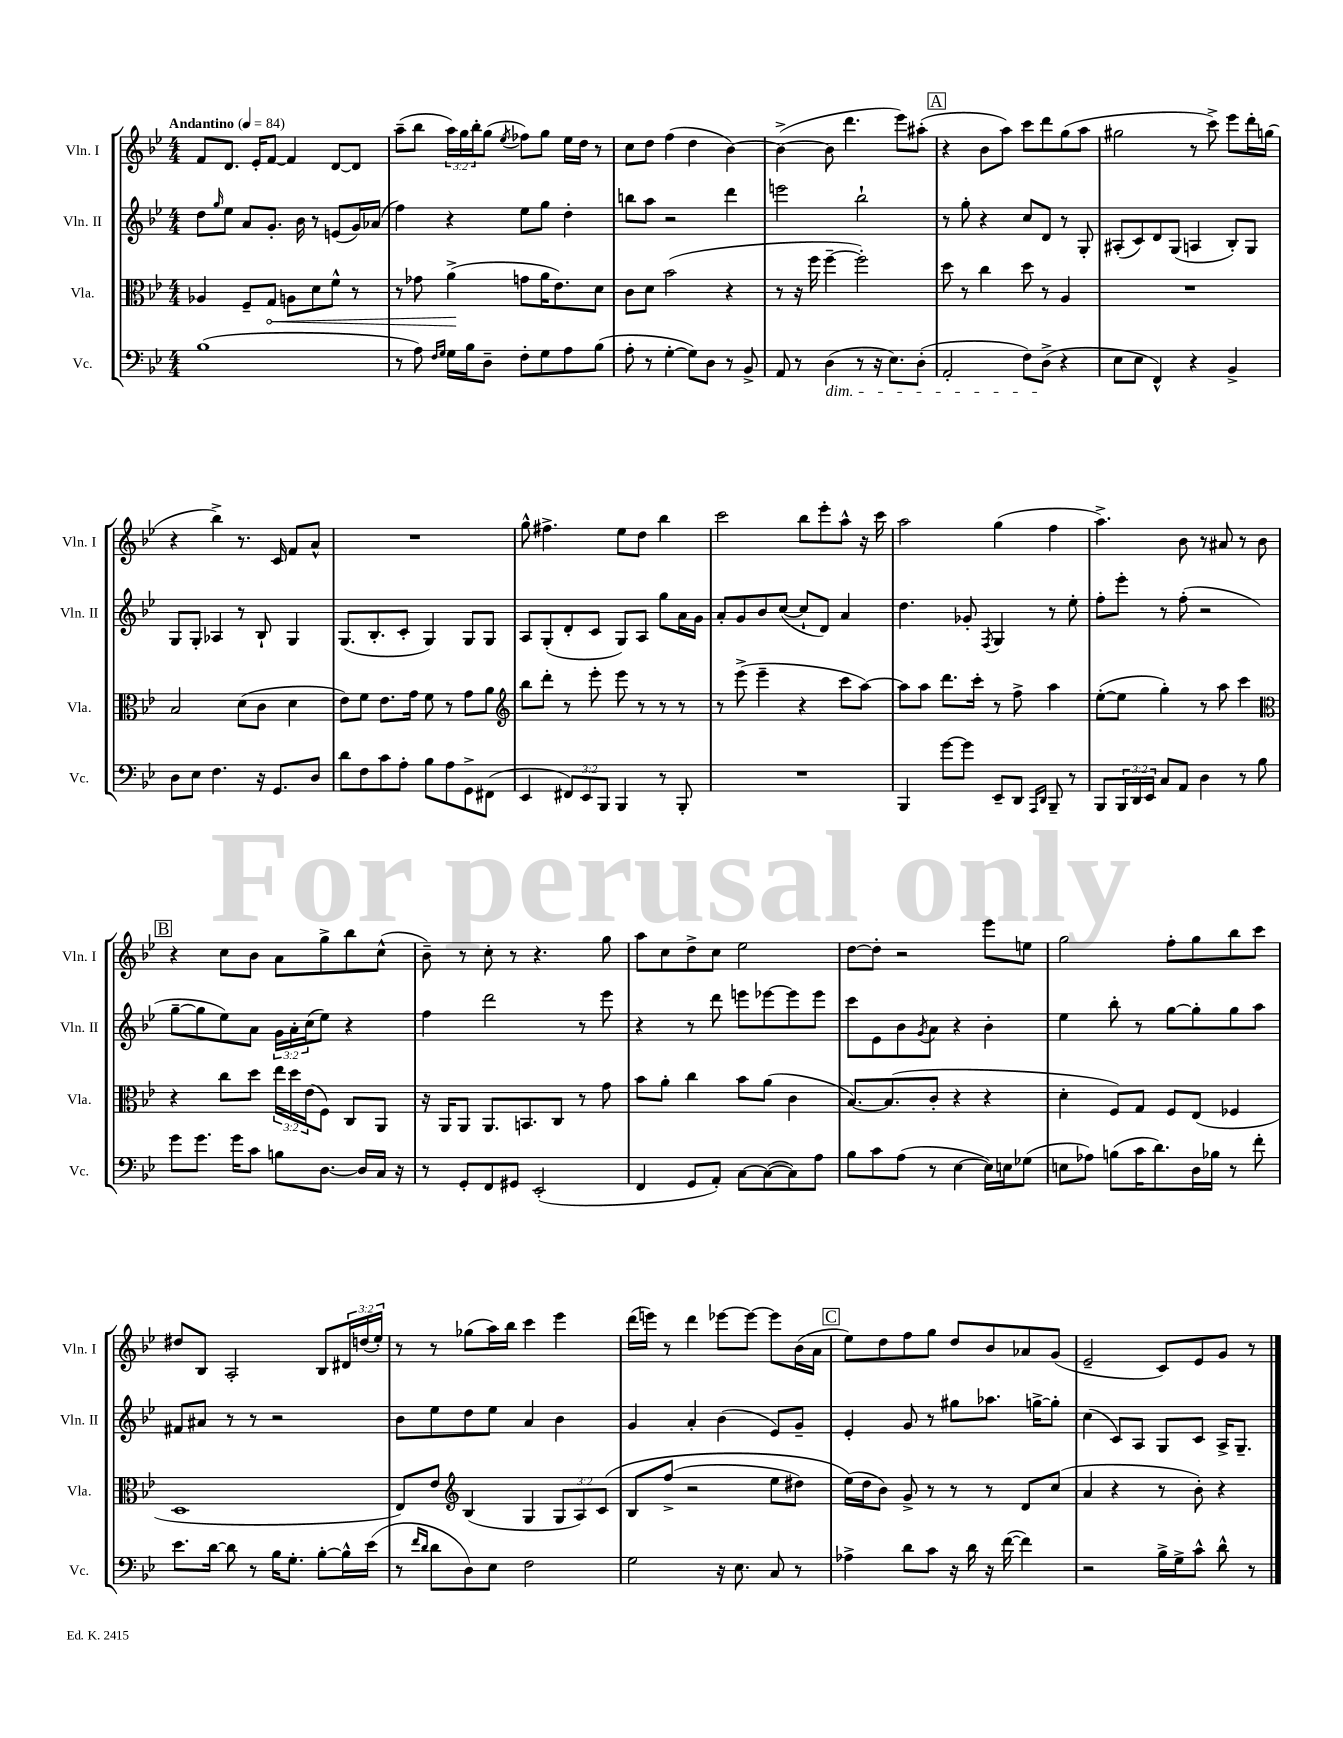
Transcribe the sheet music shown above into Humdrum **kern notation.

**kern	**kern	**kern	**kern
*staff4	*staff3	*staff2	*staff1
*clefF4	*clefC3	*clefG2	*clefG2
*k[b-e-]	*k[b-e-]	*k[b-e-]	*k[b-e-]
*M4/4	*M4/4	*M4/4	*M4/4
*MM84	*MM84	*MM84	*MM84
(1B-	4A-	8dd	8f
.	.	16qqgg	.
.	.	8ee-	8.d
.	8F~	8a	.
.	.	.	16e-'
.	8G	8.g'	[8f
.	8A	.	4f]
.	.	16b-	.
.	8d	8r	.
.	8f^^	(8e	[8d
.	8r	16g)	8d]
.	.	(16a-	.
=	=	=	=
8r	8r	4ff)	(8aa~
8A)	8g-	.	8bb-
16qqF	.	.	.
16qqG	.	.	.
16G	(4a^	4r	24aa)
.	.	.	24gg
16B-	.	.	.
.	.	.	24bb-'
8D~	.	.	(8gg
.	.	.	8qee-
8F'	8g	8ee-	8ff-)
8G	16a	8gg	8gg
.	8.e-)	.	.
8A	.	4dd'	16ee-
.	.	.	16dd
(8B-	8d	.	8r
=	=	=	=
8A'	8c	8bb	8cc
8r	8d	8aa	8dd
[4G'	(2b-	2r	(4ff
8G])	.	.	4dd
8D	.	.	.
8r	4r	4ddd	[4b-)
8BB-^	.	.	.
=	=	=	=
8AA	8r	2eee	(4b-^_
8r	16r	.	.
.	16ff	.	.
(4D	[4ff~	.	8b-]
.	.	.	4.ddd
8r	2ff'])	2bb-`	.
16r	.	.	.
8.E-)	.	.	.
.	.	.	8eee-)
(8D'	.	.	(8aa#'
=	=	=	=
2AA'	8dd	8r	4r
.	8r	8gg'	.
.	4cc	4r	8b-
.	.	.	8aa)
8F)	8dd	8cc	8ccc
(8D^	8r	8d	8ddd
4r	4A	8r	(8gg
.	.	8G'	8aa
=	=	=	=
8E-	1r	(8A#'	2gg#
8E-	.	8c)	.
4FF^^)	.	8d	.
.	.	(8G	.
4r	.	4A	8r
.	.	.	8ccc^)
4BB-^	.	8B-')	8eee-
.	.	8G	16ddd'
.	.	.	(16gg
=	=	=	=
8D	2B-	8G	4r
8E-	.	8G'	.
4.F	.	4A-	4bb-^)
.	(8d	8r	8.r
16r	8c	8B-`	.
8.GG	.	.	16c
.	4d	4G	8f
8D	.	.	8a^^
=	=	=	=
8d	8e-)	(8.G	1r
8F	8f	.	.
.	.	8.B-'	.
8c	8.e-	.	.
8A'	.	8c'	.
.	16g	.	.
8B-	8f	4G)	.
8A	8r	.	.
8GG^	8g	8G	.
(8FF#	8a	8G	.
=	=	=	=
*	*clefG2	*	*
4EE-	8bb-	8A	8gg^^
.	8ddd'	(8G'	4.ff#^
12FF#)	8r	8d'	.
12EE-	.	.	.
.	8eee-'	8c	.
12BBB-	.	.	.
4BBB-	8eee-	8G)	8ee-
.	8r	8A	8dd
8r	8r	8gg	4bb-
8BBB-'	8r	16a	.
.	.	16g	.
=	=	=	=
1r	8r	8a'	2ccc
.	(8eee-^	8g	.
.	4eee-~	8b-	.
.	.	([8cc	.
.	4r	8cc`]	8bb-
.	.	8d)	8eee-'
.	8ccc	4a	8aa^^
.	[8aa)	.	16r
.	.	.	16ccc
=	=	=	=
4BBB-	8aa]	4.dd	2aa
.	8aa	.	.
[8g	8.ddd	.	.
8g]	.	8g-'	.
.	16ccc'	.	.
.	.	8qF	.
8EE-~	8r	4G	(4gg
8DD	8ff^	.	.
16qqAAA	.	.	.
16qqDD	.	.	.
8BBB-~	4aa	8r	4ff
8r	.	8ee-'	.
=	=	=	=
8BBB-	([8ee-'	8ff'	4.aa^)
24BBB-	8ee-]	8eee-'	.
24DD	.	.	.
24EE-	.	.	.
8C	4gg')	8r	.
8AA	.	(8ff'	8b-
4D	8r	2r	8r
.	8aa	.	8a#
8r	4ccc	.	8r
8B-	.	.	8b-
=	=	=	=
*	*clefC3	*	*
8g	4r	[8gg~	4r
8.g	.	8gg]	.
.	8cc	8ee-)	8cc
16g	.	.	.
8c	8dd	8a	8b-
8B	24ee-	24g	8a
.	24dd	24a'	.
.	(24e-	(24cc	.
[8.D	8F)	8ee-)	8gg^
.	8C	4r	8bb-
16D]	.	.	.
16C	8AA	.	(8cc^^
16r	.	.	.
=	=	=	=
8r	16r	4ff	8b-~)
.	16AA	.	.
8GG'	8AA	.	8r
8FF	8.AA	2ddd	8cc'
8GG#	.	.	8r
.	8.BB	.	.
(2EE-'	.	.	4.r
.	8C	.	.
.	8r	8r	.
.	8g	8eee-	8gg
=	=	=	=
4FF	8b-	4r	8aa
.	8a'	.	8cc
8GG	4cc	8r	8dd^
8AA')	.	8ddd	8cc
[8C	8b-	8eee	2ee-
(8C_	(8a	[8eee-	.
8C])	4c	8eee-]	.
8A	.	8eee-	.
=	=	=	=
8B-	[8.B-)	8ccc	[8dd
8c	.	8e-	8dd']
.	(8.B-]	.	.
(8A	.	8b-	2r
.	.	8qg	.
8r	8c'	8a	.
[4E-	4r	4r	.
16E-])	4r	4b-'	8eee-
16E	.	.	.
(8G-	.	.	8ee
=	=	=	=
8E	4d'	4ee-	2gg
8A-)	.	.	.
(8B	8F)	8bb-'	.
16c	8G	8r	.
8.d)	.	.	.
.	8F	[8gg	8ff'
16D	(8E-	8gg']	8gg
16B-	.	.	.
8r	4F-	8gg	8bb-
8f'	.	8aa	8ccc
=	=	=	=
8.e-	1D	8f#	8dd#
.	.	8a#	8B-
[16d	.	.	.
8d]	.	8r	2A'
8r	.	8r	.
16B-	.	2r	.
8.G'	.	.	.
[8B-'	.	.	8B-
16B-^^]	.	.	24d#
.	.	.	(24dd
(16e-	.	.	.
.	.	.	24ee-')
=	=	=	=
8r	8E-)	8b-	8r
16qqf	.	.	.
16qqd	.	.	.
8d	8e-	8ee-	8r
*	*clefG2	*	*
8D)	(4B-	8dd	(8gg-
8E-	.	8ee-	16aa)
.	.	.	16bb-
2F	4G	4a	4ccc
.	12G	4b-	4eee-
.	12A)	.	.
.	&(12c	.	.
=	=	=	=
2G	8B-	4g	(16ddd
.	.	.	16eee)
.	(8ff^	.	8r
.	2r	4a'	4ddd
16r	.	(4b-	[8eee-
8.E-	.	.	.
.	.	.	8eee-_
8C	8ee-	8e-)	8eee-]
8r	8dd#)	8g~	(16b-
.	.	.	16a
=	=	=	=
4A-^	(16ee-&)	4e-'	8ee-)
.	16dd	.	.
.	8b-)	.	8dd
8d	8g^	8g	8ff
8c	8r	8r	8gg
16r	8r	8gg#	8dd
16d	.	.	.
16r	8r	8.aa-	8b-
([16f	.	.	.
4f])	8d	.	8a-
.	.	[16gg^	.
.	(8cc	8gg']	(8g
=	=	=	=
2r	4a	(4cc	2e-~
.	4r	8c)	.
.	.	8A	.
16B-^	8r	8G	8c)
16G^	.	.	.
8c^^	8b-')	8c	8e-
8d^^	4r	16A^	8g
.	.	8.G~	.
8r	.	.	8r
==	==	==	==
*-	*-	*-	*-
